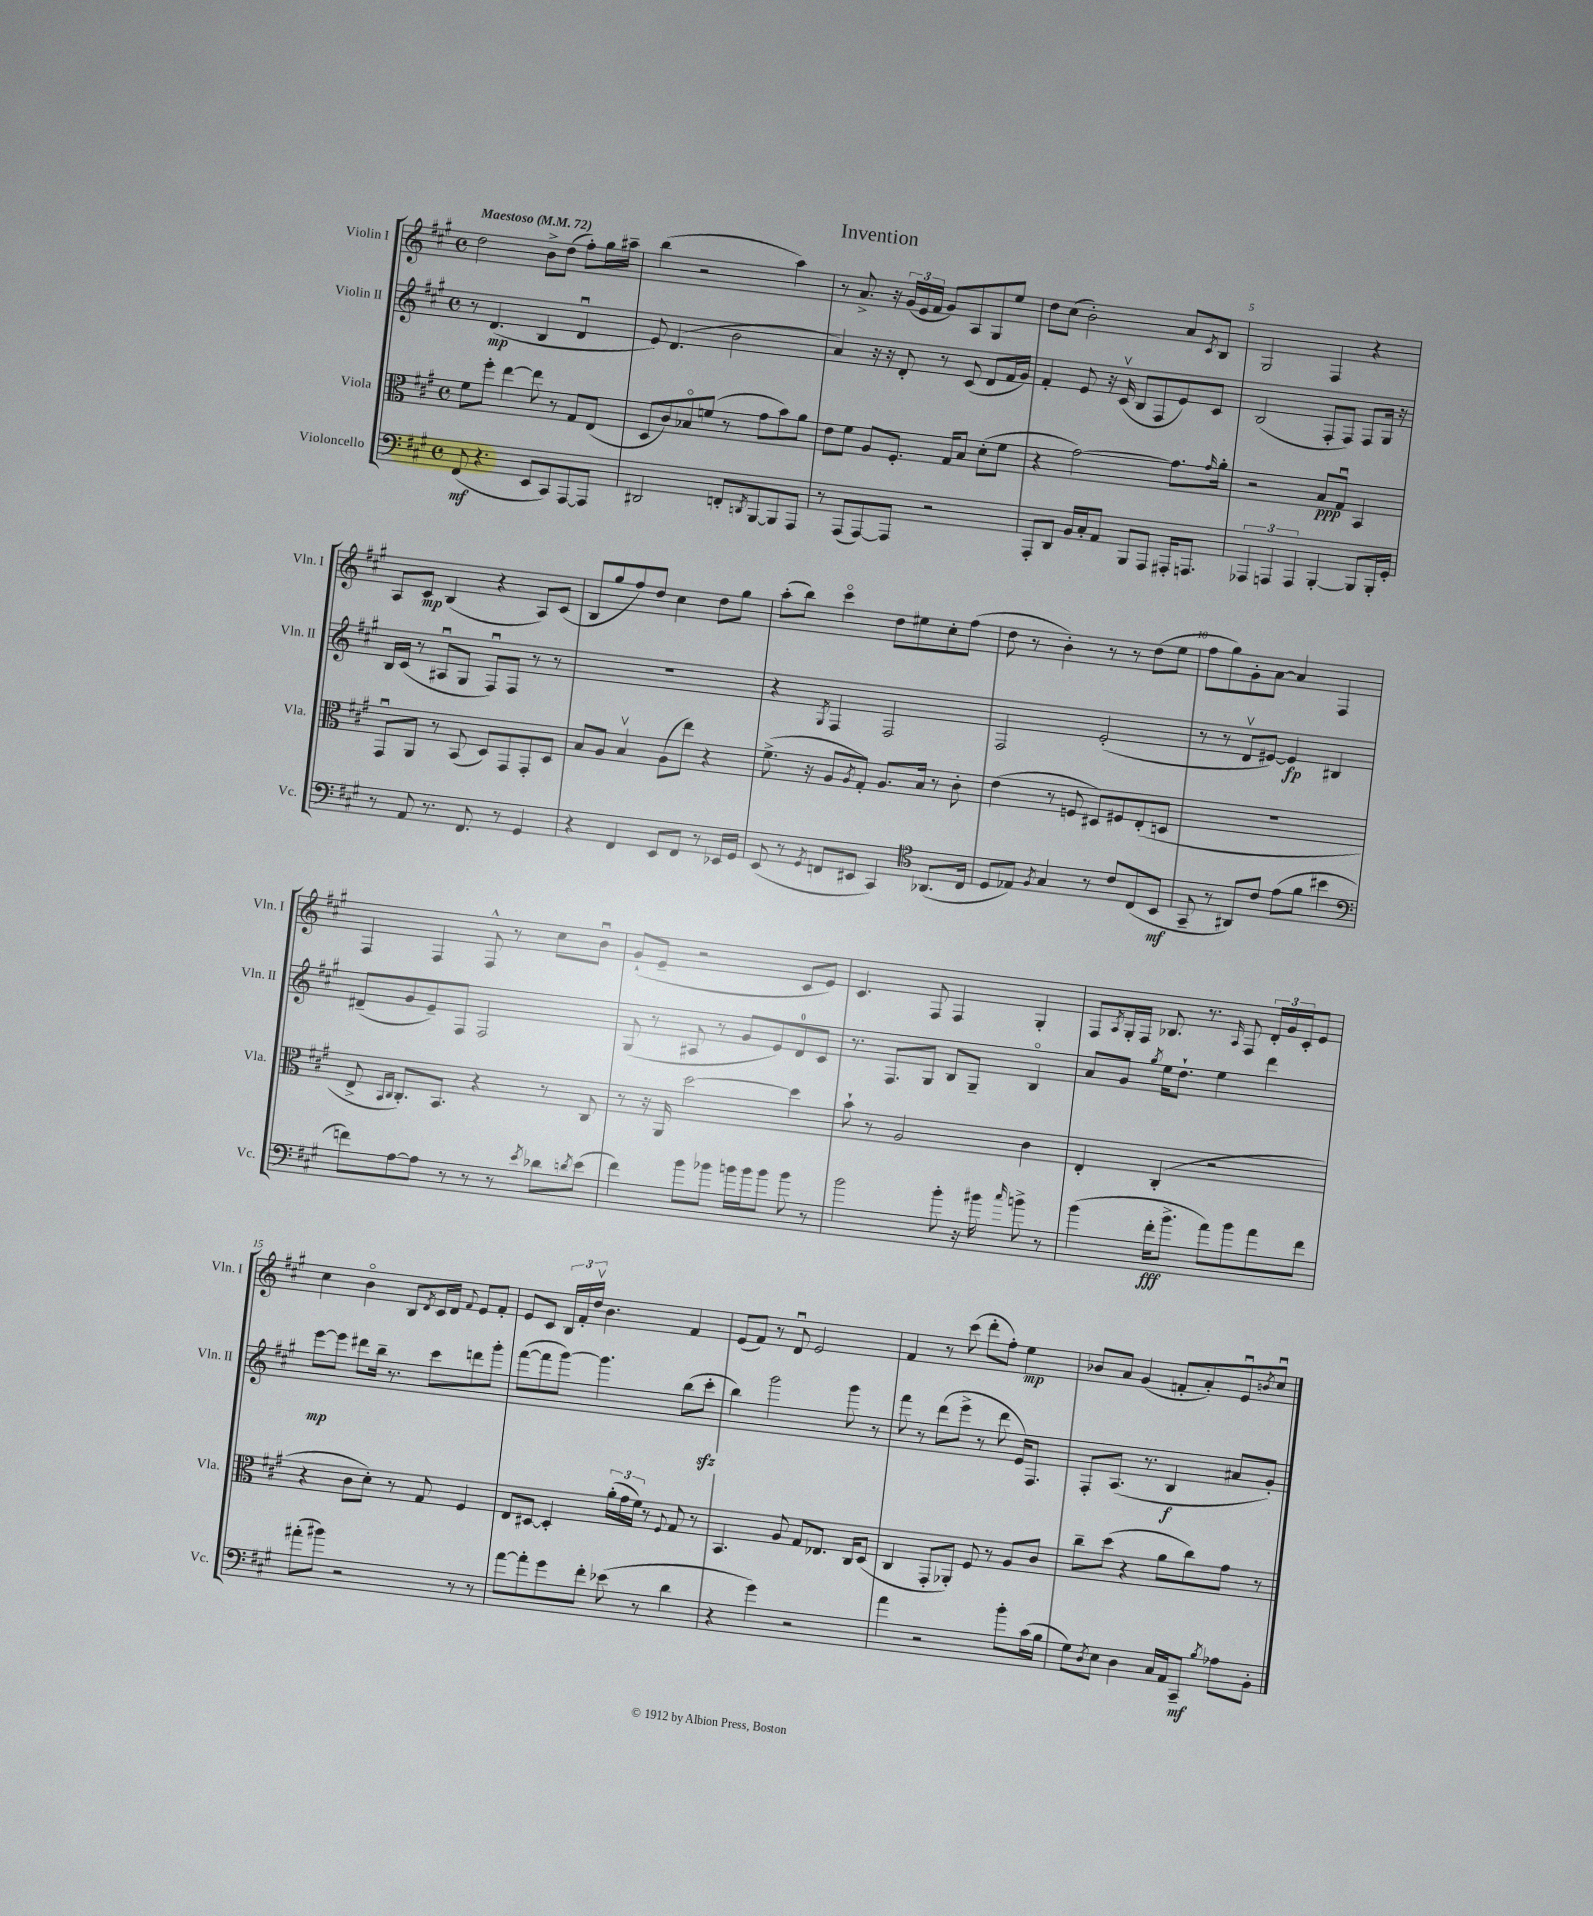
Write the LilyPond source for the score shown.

\header { title = "Invention" }
<<
\new StaffGroup <<
\new Staff = "s0" \with { instrumentName = "Violin I" shortInstrumentName = "Vln. I" } {
    \clef treble \key a \major \defaultTimeSignature \time 4/4 \tempo "Maestoso" 4 = 72
    d''2 b'8-> d''8( fis''8-.) gis''16 ais''16-- |
    b''4( r2 a''4) |
    r8 a'8.-> r16 \tuplet 3/2 { gis'16( e'16 fis'16 } gis'8) a8 gis8 e''8 |
    d''8 cis''8( b'2-.) a'8 \acciaccatura { cis'8 } b8 |
    gis2 fis4 r4 |
    a8 cis'8\mp b4( r4 a8) cis'8( |
    b8 gis''8 fis''8) d''8 cis''4 d''8 gis''8 |
    a''8-.( b''8) cis'''4\flageolet d''8 eis''8 cis''8-. fis''8( |
    d''8 r8 b'4-.) r8 r8 d''8( e''8 |
    fis''8 gis''8) gis'8-. a'8~ a'4 fis4 |
    fis4 fis4 fis8-^ r8 cis''8 b'8\downbow |
    gis'8-!( e'8-- r2 cis'8 e'8) |
    cis'4. fis8 fis4 gis4-. |
    fis8 \acciaccatura { a8 } gis16-. fis16 bes8. r8. \grace { a16 } fis8 \tuplet 3/2 { d'16-. gis'16 cis'16-. } e'8 |
    cis''4 b'4\flageolet b8 \acciaccatura { d'8 } cis'16 d'16 \appoggiatura { fis'8 } e'8 fis'8-. |
    e'8 cis'8 \tuplet 3/2 { b16 fis'16-. d''16\upbow } b'4. fis'4 |
    e'8( fis'8) r8 d'8\downbow e'2 |
    fis'4 r8 cis'''8( d'''8-. fis''8-.) e''4\mp |
    bes'8 a'8 gis'4( f'8-. a'8-.) e'8\downbow \acciaccatura { b'8 } cis''8\downbow \bar "|." |
}
\new Staff = "s1" \with { instrumentName = "Violin II" shortInstrumentName = "Vln. II" } {
    \clef treble \key a \major \defaultTimeSignature \time 4/4
    r8 d'4.\mp( b4 d'4\downbow |
    e'8) d'4.( b'2 |
    a'4) r16 r16 d'8-. r8 cis'8( d'8 fis'16 gis'16) |
    fis'4-. e'8 r16 cis'16\upbow( b8 fis8 e'8) cis'8 |
    b2( fis8-. fis8) fis8 gis16 r16 |
    b16 cis'16( r8 ais8\downbow gis8 fis8\downbow) fis8 r8 r8 |
    R1 |
    r4 \acciaccatura { gis8 } fis4 fis2 |
    fis2 e'2-.( |
    r8 r8 d'8\upbow eis'8~) eis'4\fp bis4 |
    dis'8--( gis'8 e'8--) fis8 fis2 |
    gis8( r8 ais8 r8 gis'8 e'8) d'8-0 cis'8 |
    r8. fis8. gis8 b8 gis8-- b4\flageolet |
    a'8 gis'8 \acciaccatura { gis''8 } e''16 d''8.-! e''4 d'''4 |
    e'''8~\mp e'''8 dis'''8 b''16-- r8. cis'''8 d'''8 gis'''8-. |
    fis'''8~( fis'''8 gis'''8~) gis'''4. b''8( cis'''8-.\sfz |
    b''4) gis'''2 gis'''8 r8 |
    fis'''8 r8 d'''8( e'''8-> r8 d'''8 e'16) fis8. |
    fis8-. a8.( r8. b4\f ais'8 gis'8-.) \bar "|." |
}
\new Staff = "s2" \with { instrumentName = "Viola" shortInstrumentName = "Vla." } {
    \clef alto \key a \major \defaultTimeSignature \time 4/4
    fis'8 fis''8-. e''4~ e''8 r8 gis8 e8( |
    d8 cis'8) bes8\flageolet f'8( r8 gis'8 b'8) a'8 |
    e'8 fis'8 a8 fis8.-. gis16 b8 d'8-.( fis'8 |
    r4 gis'2~) gis'8. \grace { gis'16 } a'16-. |
    r2 b8\ppp gis8\downbow b,4 |
    gis,8\downbow a,8 r8 b,8( d8) gis,8 gis,8-. d8 |
    b8 a8 b4\upbow a8( e''8) r4 |
    fis'8.->( r16 a8 \acciaccatura { a8 } gis8-.) a8. b16 r8 cis'8-. |
    e'4( r8 f8 dis8) fis8 e8-.( d8 |
    R1 |
    e8-> \grace { b,16 cis16 } cis8.-.) b,8. r4 r8 cis8 |
    r8 r16 a,16 d''2~ d''4 |
    b'8-! r8 a2 cis'4 |
    e4-. cis4-.( r2 |
    r4 cis'8 d'8-.) r8 gis8 fis4 |
    e8 dis8~ dis4-. \tuplet 3/2 { a'16-.( gis'16 fis'16) } r8 \appoggiatura { fis8 } gis8 r8 |
    b,4. a8 gis8 ees8. cis16 d8( |
    cis4 gis,8-. aes,8-.) fis8 r8 a8 cis'8 |
    cis''8-- d''8( r4 a'8 cis''8) gis'8 r8 \bar "|." |
}
\new Staff = "s3" \with { instrumentName = "Violoncello" shortInstrumentName = "Vc." } {
    \clef bass \key a \major \defaultTimeSignature \time 4/4
    fis,8\mf( r4. e,8 cis,8) a,,8~ a,,8 |
    dis,2 f,8-. \acciaccatura { d,8 } b,,8~ b,,8 a,,8 |
    r8 a,,8( a,,8~) a,,8 r2 |
    a,,8-. d,8 b,16 cis16-. a,8 b,,8 a,,8 ais,,16-. a,,8. |
    \tuplet 3/2 { aes,,4 a,,4 a,,4 } b,,4~-. b,,8 b,,16-. gis,16-. |
    r8 a,8 r8. fis,8. r8 gis,4 |
    r4 fis,4 e,8 fis,8 r8 ees,16 gis,16 |
    e,8( r8 \acciaccatura { gis,8 } f,8 eis,8 cis,4) \clef tenor aes,8.( cis16 |
    d8 ees8) \acciaccatura { fis8 } gis4 r8 cis'8 cis8( b,8\mf |
    gis,8-- r8 ais,8) cis'8 e'8( fis'8 bis'4 |
    \clef bass f'8) a8~ a8 r8 r8 r8 \acciaccatura { e'8 } des'8 \acciaccatura { d'8 } e'8( |
    fis'4) b'8 bes'8 b'16 b'16 b'8 b'8 r8 |
    b'2 b'8-. r16 bis'16 \grace { cis''16 } b'8-> r8 |
    b'4( fis'16-.\fff b'8.-> a'8) b'8 a'8 fis'8 |
    ais'8-.( bis'8) r2 r8 r8 |
    a'8~ a'8-. gis'8 fis'8-. ees'8( r8 d'4 |
    r4 gis'4) r2 |
    a'4 r2 b'8-. cis'16( b16 |
    gis8) \acciaccatura { d8 } e8 d4 cis16 a,16 cis,8--\mf \acciaccatura { b8 } aes8 b,8-. \bar "|." |
}
>>
>>
\layout { \context { \Score \override BarNumber.break-visibility = ##(#f #t #t) barNumberVisibility = #(every-nth-bar-number-visible 5) } }
